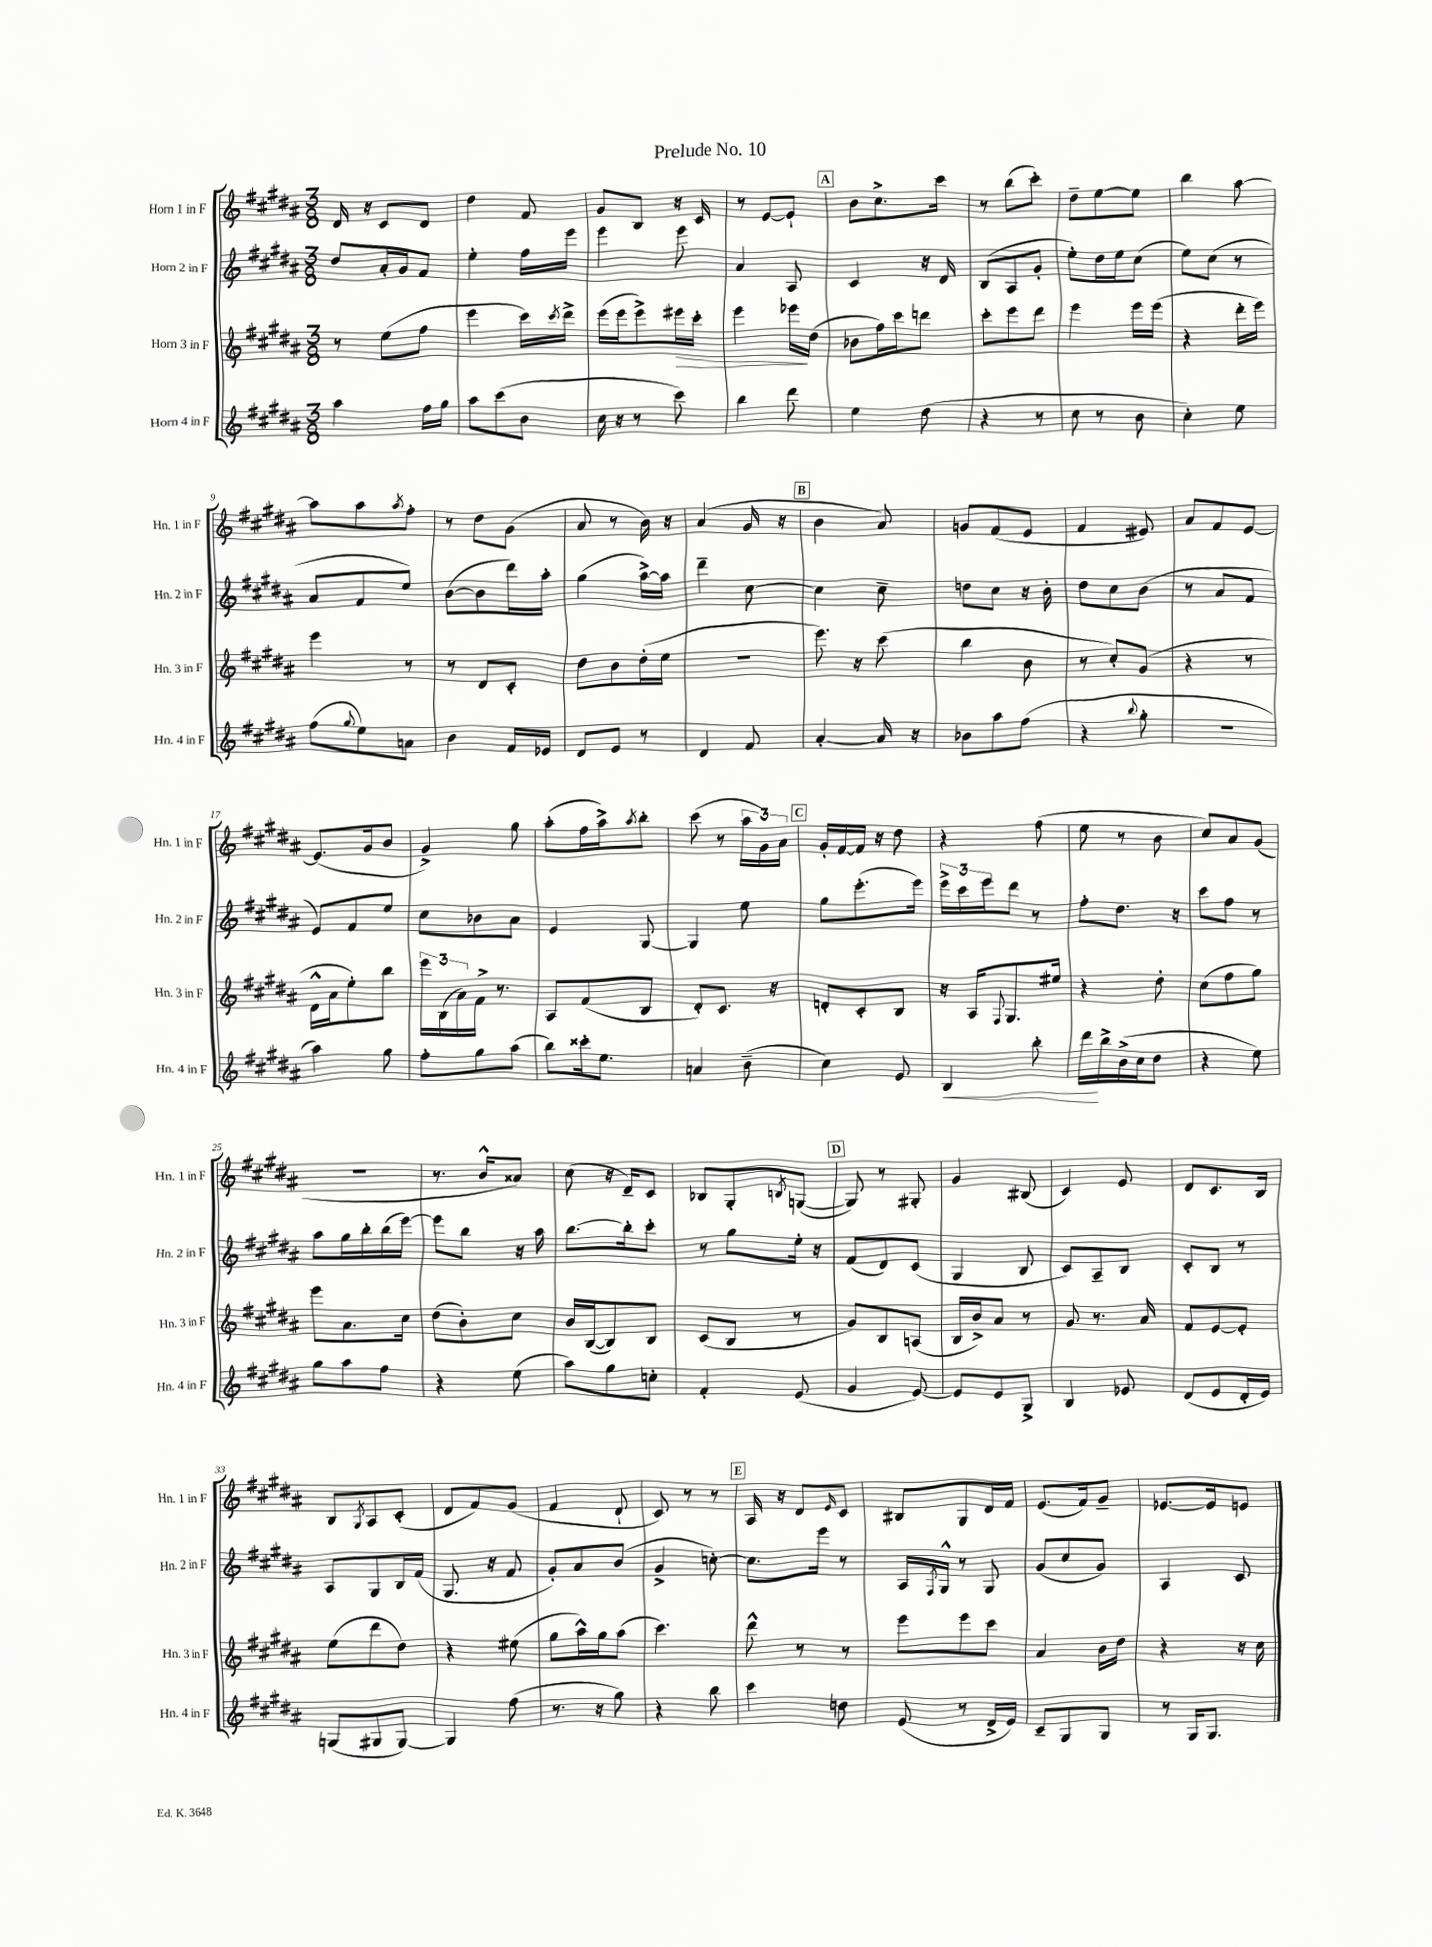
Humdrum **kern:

**kern	**kern	**kern	**kern
*staff4	*staff3	*staff2	*staff1
*clefG2	*clefG2	*clefG2	*clefG2
*k[f#c#g#d#a#]	*k[f#c#g#d#a#]	*k[f#c#g#d#a#]	*k[f#c#g#d#a#]
*M3/8	*M3/8	*M3/8	*M3/8
4aa#	8r	8dd#	16d#
.	.	.	16r
.	(8ee	16a#'	8c#
.	.	16g#	.
16ff#	8ff#	8f#	8d#
16gg#	.	.	.
=	=	=	=
8aa#	4eee	4ee'	4dd#
(8ccc#	.	.	.
8b	16ccc#)	16ff#	8f#
.	8qccc#	.	.
.	16ddd#^	16eee	.
=	=	=	=
16cc#	(16eee	4eee	8g#
16r	16eee	.	.
8r	8eee^)	.	8B
8ccc#)	16eee#	8eee	16r
.	16ccc#'	.	16c#
=	=	=	=
4bb	4eee	4a#	8r
.	.	.	[8e
8ddd#	16eee-	8A#	8e`]
.	(16dd#	.	.
=	=	=	=
4ee	8b-	4c#	8b
.	16ff#)	.	8.cc#^
.	16ccc#	.	.
(8dd#	8ddd	16r	.
.	.	16d#	16ccc#
=	=	=	=
4r	8ccc#'	(8B	8r
.	8eee	8A#	(8bb
8r	8ddd#	8g#'	8ccc#')
=	=	=	=
8cc#	4eee	8ee')	8dd#~
8r	.	16dd#	[8ee
.	.	16ee	.
8b	16eee	(8cc#	8ee]
.	(16eee	.	.
=	=	=	=
4cc#')	4r	8ee)	4bb
.	.	(8cc#	.
8ee	16ddd#'	8r	[8aa#
.	16eee)	.	.
=	=	=	=
(8ff#	4eee	8a#	8aa#]
8qqgg#	.	.	.
8ee)	.	8f#	8aa#
.	.	.	8qaa#
8a	8r	8ee)	8ff#'
=	=	=	=
4b	8r	([8b	8r
.	8d#	8b]	8dd#
16f#	8c#'	16ddd#)	(8g#
16e-	.	16aa#'	.
=	=	=	=
8d#	8dd#	(4gg#	8a#
8e	8b	.	8r
8r	(16dd#'	[16aa#^)	16b)
.	16ee	16aa#]	16r
=	=	=	=
4d#	4.r	4ddd#~	(4a#
8f#	.	[8cc#	16g#
.	.	.	16r
=	=	=	=
[4a#'	8.eee)	4cc#]	4b
.	16r	.	.
16a#]	(8ccc#	8cc#~	8a#)
16r	.	.	.
=	=	=	=
8b-	4bb	8dd	8g
8aa#	.	8cc#	(8f#
(8ff#	8b	16r	8e
.	.	16b'	.
=	=	=	=
4r	8r	8dd#	4f#
.	8cc#')	8cc#	.
8qqbb	.	.	.
8gg#'	(8g#	(8b	8e#)
=	=	=	=
4.r	4r	8r	8a#
.	.	8a#	8f#
.	8r	8f#	[8e
=	=	=	=
4aa#)	16d#^^	8e)	(8.e]
.	16a#	.	.
.	8ee')	8f#	.
.	.	.	16g#
8gg#	8bb	8ee	8b
=	=	=	=
8ff#'	24eee	8cc#	4g#^)
.	(24B	.	.
.	24a#)	.	.
8gg#	16f#^	8b-	.
.	8.r	.	.
(8aa#	.	8a#	8gg#
=	=	=	=
8bb)	8A#	4e	(8aa#'
16ccc##'	(8f#	.	16ff#
8.ee	.	.	16aa#^)
.	.	.	8qaa#
.	8B	[8G#	8bb'
=	=	=	=
4a	8d#')	4G#]	(8ccc#
.	8.c#	.	8r
(8b~	.	8ee	24aa#
.	.	.	24g#)
.	16r	.	.
.	.	.	24a#
=	=	=	=
4cc#)	8d'	8gg#	16g#'
.	.	.	[16f#
.	8c#'	(8.eee'	16f#]
.	.	.	16r
8e	8B	.	8dd#
.	.	16eee)	.
=	=	=	=
4B	16r	24eee^	4r
.	.	24ccc#	.
.	16A#	.	.
.	.	24eee	.
.	8qqF#	.	.
.	8.G#	8ddd#	.
8bb'	.	8r	(8ff#
.	16ee#	.	.
=	=	=	=
16ddd#	4r	8ff#'	8ee
16bb^	.	.	.
(16b^	.	8.dd#	8r
16cc#	.	.	.
8dd#	8dd#'	.	8b
.	.	16r	.
=	=	=	=
4r	(8cc#	8ccc#	8cc#)
.	8ff#	8ff#	8a#
8ee)	8gg#)	8r	(8g#
=	=	=	=
8gg#	8eee	8aa#	4.r
8aa#	8.a#	16gg#	.
.	.	16bb'	.
8ff#	.	(16bb	.
.	16cc#	[16eee)	.
=	=	=	=
4r	(8dd#	8eee]	8.r
.	8b')	8bb	.
.	.	.	16b^^
(8ee	8cc#	16r	8a##)
.	.	16aa#	.
=	=	=	=
8aa#)	16b	[8.bb	(8cc#
.	([16B	.	.
8gg#	8B])	.	16r
.	.	16bb']	16d#~)
8cc'	8B	8ccc#'	8c#
=	=	=	=
4f#'	(8c#	8r	8B-
.	8B	8gg#	8G#'
.	.	.	8qB
(8e	8r	16ee'	([8G
.	.	16r	.
=	=	=	=
4g#	8g#)	(8f#	8G])
.	8B	8d#)	8r
[8e)	(8A	(8c#	8G#'
=	=	=	=
8e]	16B	4G#	4g#
.	16b^)	.	.
8e	8a#	.	.
8G#^	8r	8B	(8B#
=	=	=	=
4B	8g#	8c#)	4c#)
.	8.r	8A#~	.
8e-	.	8B	8e
.	16a#	.	.
=	=	=	=
(8d#	8f#	8c#'	8d#
8e	[8e	8B	8.c#
16d#'	8e']	8r	.
16e)	.	.	16B
=	=	=	=
(8G	(8ee	8A#	8B
.	.	.	8qG#
8G#	8ddd#	8G#	8A#
[8G#)	8dd#)	16B	(8c#'
.	.	(16f#	.
=	=	=	=
4G#]	4r	8.G#	8d#
.	.	.	8f#)
.	.	16r	.
(8ff#	(8ee#	8f#	(8g#
=	=	=	=
8.r	8gg#	8g#')	4f#
.	16aa#^^)	8a#	.
16r	16gg#	.	.
8gg#)	(8aa#	(8b	8d#`
=	=	=	=
4r	4.ccc#)	4g#^	8c#)
.	.	.	8r
8bb	.	[8cc')	8r
=	=	=	=
4ccc#	8ddd#^^	8.cc]	16A#
.	.	.	16r
.	8r	.	8d#
.	.	16eee	.
.	.	.	16qqe
8dd	8r	8r	8c#
=	=	=	=
(8e	8eee	16A#	8B#
.	.	8qF#	.
.	.	16G#^^	.
8r	8eee	8r	8G#
16d#^	8ccc#	8G#	16d#
16e)	.	.	16f#
=	=	=	=
8c#~	4a#	(8g#	(8.e
8G#	.	8cc#	.
.	.	.	16f#)
8G#	16b	8g#)	8g#~
.	16dd#	.	.
=	=	=	=
8r	4r	4A#	[8.e-
16G#	.	.	.
8.G#	.	.	16e-]
.	16r	8c#	8e
.	16cc#	.	.
==	==	==	==
*-	*-	*-	*-
